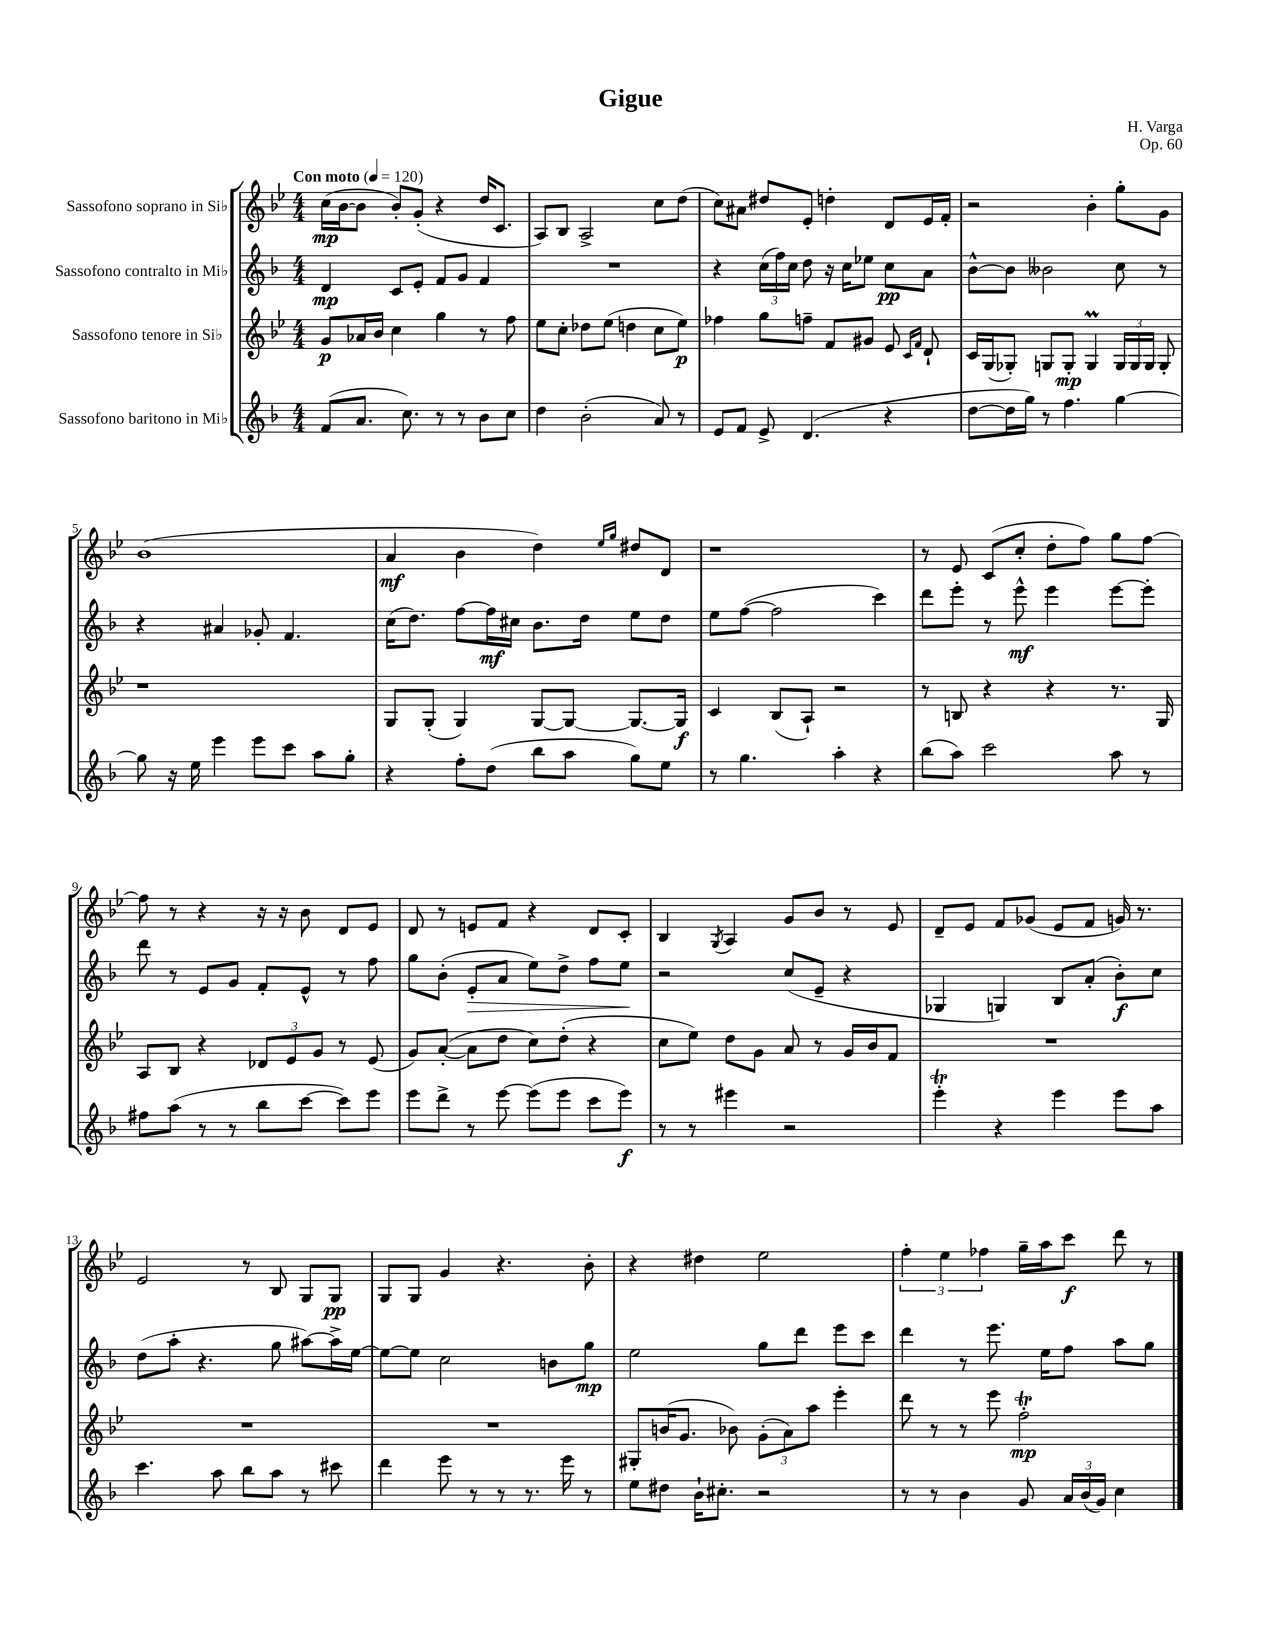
\header { title = "Gigue" composer = "H. Varga" opus = "Op. 60" }
<<
\new StaffGroup <<
\new Staff = "s0" \with { instrumentName = "Sassofono soprano in Sib" } {
    \clef treble \key bes \major \numericTimeSignature \time 4/4 \tempo "Con moto" 4 = 120
    \autoBeamOff c''16[\mp( bes'16~ bes'8] bes'8[-.) g'8]-.( r4 d''16[ c'8.] |
    a8[) bes8] a2-> c''8[ d''8]( |
    c''8[) ais'8] dis''8[ ees'8]-. d''4-. d'8[ ees'16 f'16]-. |
    r2 bes'4-. g''8[-. g'8] |
    bes'1( |
    a'4\mf bes'4 d''4) \grace { ees''16[ g''16] } dis''8[ d'8] |
    r1 |
    r8 ees'8 c'8[( c''8]-. d''8[-. f''8]) g''8[ f''8]~ |
    f''8 r8 r4 r16 r16 bes'8 d'8[ ees'8] |
    d'8 r8 e'8[ f'8] r4 d'8[ c'8]-. |
    bes4 \acciaccatura { g8 } a4 g'8[ bes'8] r8 ees'8 |
    d'8[-- ees'8] f'8[ ges'8]( ees'8[ f'8] g'16) r8. |
    ees'2 r8 bes8 g8[ g8]\pp |
    g8[ g8] g'4 r4. bes'8-. |
    r4 dis''4 ees''2 |
    \tuplet 3/2 { f''4-. ees''4 fes''4 } g''16[-- a''16 c'''8]\f d'''8 r8 \bar "|." |
}
\new Staff = "s1" \with { instrumentName = "Sassofono contralto in Mib" } {
    \clef treble \key f \major \numericTimeSignature \time 4/4
    \autoBeamOff d'4\mp c'8[ e'8]-. f'8[ g'8] f'4 |
    R1 |
    r4 \tuplet 3/2 { c''16[( f''16) c''16] } d''8 r16 c''16[ ees''8] c''8[\pp a'8] |
    bes'8[~-^ bes'8] beses'2 c''8 r8 |
    r4 ais'4 ges'8-. f'4. |
    c''16[( d''8.]) f''8[~ f''16\mf cis''16] bes'8.[ d''16] e''8[ d''8] |
    e''8[ f''8]~( f''2 c'''4) |
    d'''8[ e'''8]-. r8 e'''8-^\mf e'''4 e'''8[~ e'''8]-. |
    d'''8 r8 e'8[ g'8] f'8[-. e'8]-^ r8 f''8 |
    g''8[ bes'8]-.( e'8[-.\> a'8] e''8[) d''8]-> f''8[ e''8]\! |
    r2 c''8[( e'8]-- r4 |
    ges4 g4) bes8[ a'8]-.( bes'8[-.\f) c''8] |
    d''8[( a''8]-. r4. g''8 ais''8[~) ais''16-> e''16]~ |
    e''8[~ e''8] c''2 b'8[ g''8]\mp |
    e''2 g''8[ d'''8] e'''8[ c'''8] |
    d'''4 r8 e'''8. e''16[ f''8] a''8[ g''8] \bar "|." |
}
\new Staff = "s2" \with { instrumentName = "Sassofono tenore in Sib" } {
    \clef treble \key bes \major \numericTimeSignature \time 4/4
    \autoBeamOff g'8[\p aes'16 bes'16] c''4 g''4 r8 f''8 |
    ees''8[ c''8]-. des''8[ ees''8]( d''4 c''8[ ees''8]\p) |
    fes''4 g''8[ f''8]-- f'8[ gis'8] ees'8 \grace { c'16[ f'16] } d'8-! |
    c'16[ g16( ges8]-.) g8[ g8]-.\mp g4\prall \tuplet 3/2 { g16[ g16 g16] } g8-. |
    r1 |
    g8[ g8]-.( g4) g8[~ g8]~ g8.[~ g16]\f |
    c'4 bes8[( a8]-!) r2 |
    r8 b8 r4 r4 r8. g16 |
    a8[ bes8] r4 \tuplet 3/2 { des'8[ ees'8 g'8] } r8 ees'8( |
    g'8[) a'8]~-.( a'8[ d''8] c''8[) d''8]-.( r4 |
    c''8[ ees''8]) d''8[ g'8] a'8 r8 g'16[ bes'16 f'8] |
    R1 |
    R1 |
    R1 |
    gis8[-. b'16( g'8.] bes'8) \tuplet 3/2 { g'8[-.( a'8) a''8] } ees'''4-. |
    d'''8 r8 r8 ees'''8 f''2-.\trill\mp \bar "|." |
}
\new Staff = "s3" \with { instrumentName = "Sassofono baritono in Mib" } {
    \clef treble \key f \major \numericTimeSignature \time 4/4
    \autoBeamOff f'8[( a'8.] c''8.) r8 r8 bes'8[ c''8] |
    d''4 bes'2-.( a'8) r8 |
    e'8[ f'8] e'8-> d'4.( r4 |
    d''8[~ d''16 g''16]) r8 f''4. g''4~ |
    g''8 r16 e''16 e'''4 e'''8[ c'''8] a''8[ g''8]-. |
    r4 f''8[-. d''8]( bes''8[ a''8] g''8[) e''8] |
    r8 g''4. a''4-. r4 |
    bes''8[( a''8]) c'''2 a''8 r8 |
    fis''8[ a''8]( r8 r8 bes''8[ c'''8]~ c'''8[) e'''8] |
    e'''8[ d'''8]-> r8 e'''8~ e'''8[( e'''8] c'''8[ e'''8]\f) |
    r8 r8 eis'''4 r2 |
    e'''4-.\trill r4 e'''4 e'''8[ a''8] |
    c'''4. a''8 bes''8[ a''8] r8 cis'''8 |
    d'''4 e'''8 r8 r8 r8. e'''16 r8 |
    e''8[ dis''8] bes'16[-! cis''8.]-. r2 |
    r8 r8 bes'4 g'8 \tuplet 3/2 { a'16[ bes'16( g'16]) } c''4 \bar "|." |
}
>>
>>
